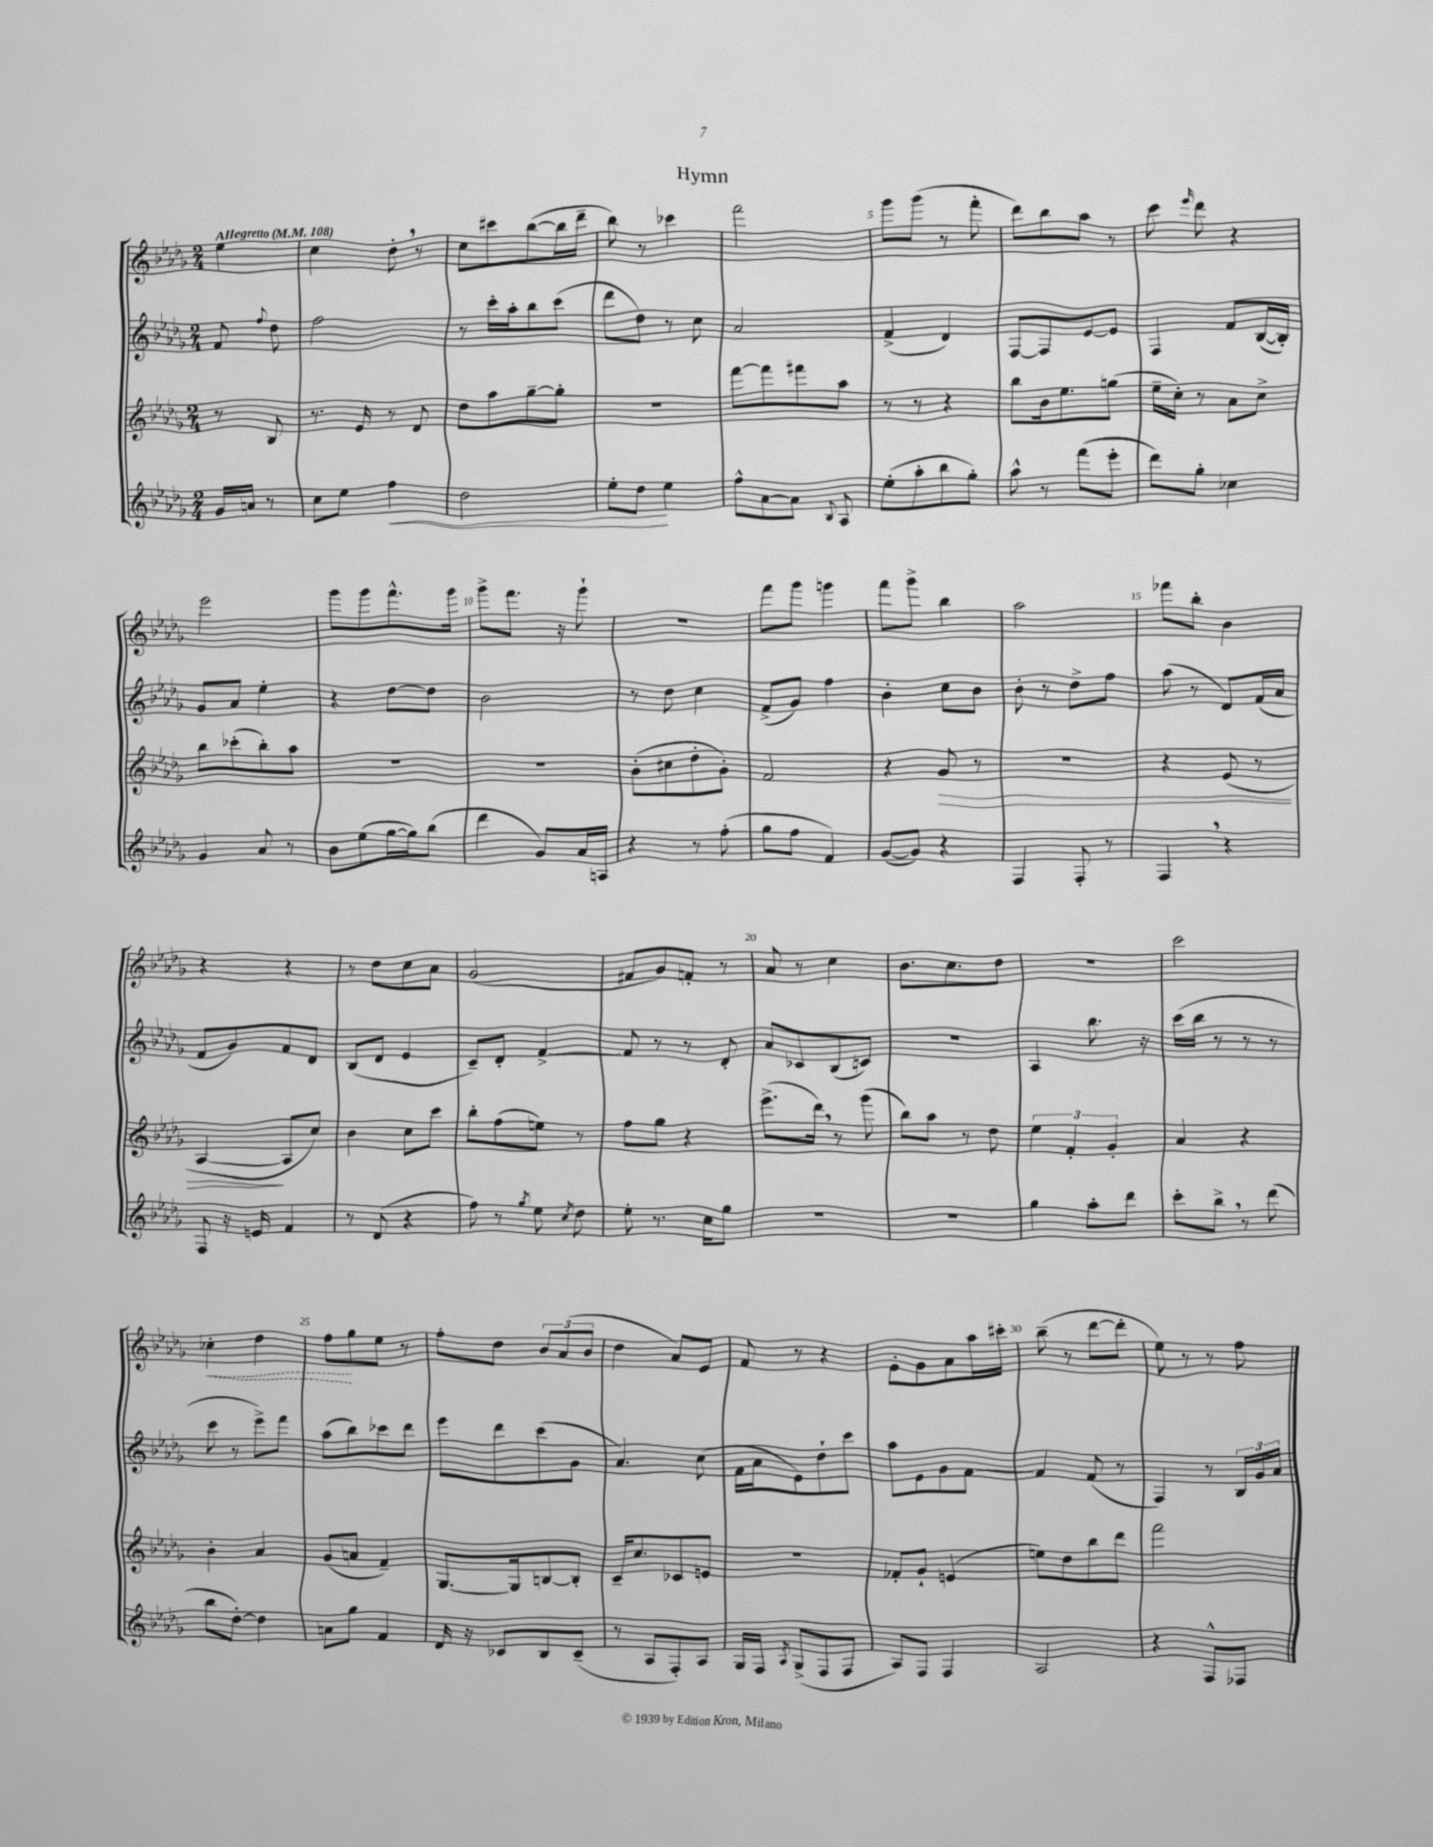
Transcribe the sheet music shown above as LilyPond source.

\header { title = "Hymn" }
<<
\new StaffGroup <<
\new Staff = "s0" {
    \clef treble \key des \major \numericTimeSignature \time 2/4 \partial 4 \tempo "Allegretto" 4 = 108
    \autoBeamOff ees''4 |
    c''4 des''8-. \breathe r8 |
    c''8[ cis'''8 bes''8~( bes''16 des'''16]-- |
    bes''8) r8 ces'''4 |
    f'''2 |
    ges'''8[ ges'''8]( r8 f'''8-. |
    des'''8[) bes''8 aes''8] r8 |
    c'''8 \grace { ees'''16 } des'''8 r4 |
    ees'''2 |
    ges'''8[ ges'''8 f'''8.-^ ges'''16] |
    ges'''8[-> f'''8.] r16 ges'''8-! |
    R2 |
    f'''8[ ges'''8] g'''4 |
    f'''8[ ges'''8]-> bes''4 |
    aes''2 |
    fes'''8[ bes''8]-. bes'4 |
    r4 r4 |
    r8 des''8[ c''8 aes'8] |
    ges'2( |
    fis'8[ ges'8) f'8]-. r8 |
    aes'8 r8 c''4 |
    bes'8.[ c''8. des''8] |
    R2 |
    c'''2 |
    \once \override Hairpin.style = #'dashed-line ces''4-.\< des''4 |
    f''8[\! ges''8 ees''8] r8 |
    f''8[-. des''8] \tuplet 3/2 { bes'8[ aes'8( bes'8] } |
    des''4 aes'8[) ees'8] |
    f'8 r8 r4 |
    ees'8[-. ges'8 aes'8 aes''16 cis'''16]-. |
    bes''8--( r8 des'''8[~ des'''8]-. |
    ees''8) r8 r8 f''8 \bar "|." |
}
\new Staff = "s1" {
    \clef treble \key des \major \numericTimeSignature \time 2/4 \partial 4
    \autoBeamOff f'8 \appoggiatura { f''8 } des''8 |
    f''2 |
    r8 c'''16[-. aes''16-. bes''8 c'''8]( |
    des'''8[ des''8]) r8 c''8 |
    aes'2 |
    f'4->( des'4) |
    f8[~ f8 ees'8~ ees'8] |
    f4 f'8[ bes16~( bes16]-.) |
    ges'8[ aes'8] ees''4-. |
    r4 des''8[~ des''8] |
    bes'2 |
    r8 des''8 c''4 |
    f'8[->( ges'8]) f''4 |
    bes'4-. c''8[ bes'8] |
    bes'8-. r8 des''8[-> f''8] |
    aes''8( r8 des'8[) f'16( aes'16] |
    f'8[ ges'8) f'8 des'8] |
    bes8[( des'8] ees'4 |
    c'8[--) des'8]-. f'4~-> |
    f'8 r8 r8 des'8-. |
    aes'8[ ces'8 bes8( c'8]) |
    R2 |
    aes4 bes''8. r16 |
    c'''16[( bes''16] r8 r8 r8 |
    c'''8 r8 ees'''8[->) f'''8] |
    aes''8[( bes''8) ces'''8 des'''8] |
    ees'''8[ des'''8 c'''8( ges'8] |
    aes'4.) c''8( |
    f'16[ aes'16 ees'8) des''8-! c'''8] |
    aes''8[ ees'8 ges'8 f'8]~ |
    f'4 f'8( r8 |
    f4) r8 \tuplet 3/2 { bes16[ ges'16 aes'16] } \bar "|." |
}
\new Staff = "s2" {
    \clef treble \key des \major \numericTimeSignature \time 2/4 \partial 4
    \autoBeamOff r8 bes8 |
    r8. ees'16 r8 des'8 |
    des''8[ aes''8 ges''8~-- ges''8]-. |
    r2 |
    f'''8[~ f'''8 fis'''8 aes''8] |
    r8 r8 r4 |
    bes''8[ bes'16 ees''8. g''8]( |
    ees''16[-- c''16]-.) r8 aes'8[ c''8]-> |
    bes''8[ ces'''8-.( bes''8-.) aes''8] |
    R2 |
    R2 |
    bes'8[-.( cis''8 des''8-. ges'8]-.) |
    f'2 |
    r4 ges'8\> r8 |
    R2 |
    r4 ees'8( r8 |
    aes4~\! aes8[ c''8]) |
    bes'4 c''8[ c'''8] |
    bes''8[-. f''8( e''8]) r8 |
    f''8[ ges''8] r4 |
    ees'''8.[->( des'''16]) \breathe r8 ges'''8( |
    bes''8[) aes''8] r8 des''8 |
    \tuplet 3/2 { ees''4 f'4-. ges'4-. } |
    aes'4 r4 |
    bes'4-. aes'4 |
    ges'8[( a'8] f'4--) |
    ges8.[~ ges16 b8~ b8]-. |
    c'16[-- c''8. ces'8 e'8] |
    r2 |
    fes'8[-. ges'8]-! e'4( |
    e''8[) des''8 bes''8 des'''8] |
    f'''2 \bar "|." |
}
\new Staff = "s3" {
    \clef treble \key des \major \numericTimeSignature \time 2/4 \partial 4
    \autoBeamOff ges'16[ a'16] r8 |
    c''8[ ees''8] f''4\< |
    des''2 |
    ees''8[-. des''8]\! ees''4 |
    f''8[-^ aes'8~ aes'8] \appoggiatura { bes8 } aes8 |
    ees''8[-.( aes''8-. bes''8 ges''8]-.) |
    aes''8-^ r8 f'''8[( ees'''8]-. |
    des'''8[) ges''8]-. ces''4 |
    ges'4 aes'8 r8 |
    bes'8[ ees''8( ges''16~ ges''16) bes''8]( |
    des'''4 ges'8[) aes'16 a16] |
    r4 r8 f''8-.( |
    ges''8[ f''8] f'4) |
    ges'8[~( ges'8]) r4 |
    f4 f8-. r8 |
    f4 \breathe r4 |
    f8 r16 e'16 f'4 |
    r8 des'8( r4 |
    f''8) r8 \acciaccatura { ges''8 } ees''8 \acciaccatura { c''8 } des''8 |
    ees''8-. r8. c''16[ ges''8] |
    R2 |
    R2 |
    ges''4 aes''8[-. des'''8] |
    c'''8[-. bes''8]-> \breathe r8 des'''8( |
    bes''8[ des''8]~-.) des''4 |
    a'8[ ges''8] f'4 |
    des'16 r16 ces'8[ bes8 ces'8]--( |
    r8 aes8[ f8-.) aes8] |
    ges16[ f16] \acciaccatura { aes8 } ges8[->( f8 f8] |
    aes8[) f8] f4 |
    aes2 |
    r4 f8[-^ fes8] \bar "|." |
}
>>
>>
\layout { \context { \Score \override BarNumber.break-visibility = ##(#f #t #t) barNumberVisibility = #(every-nth-bar-number-visible 5) } }
